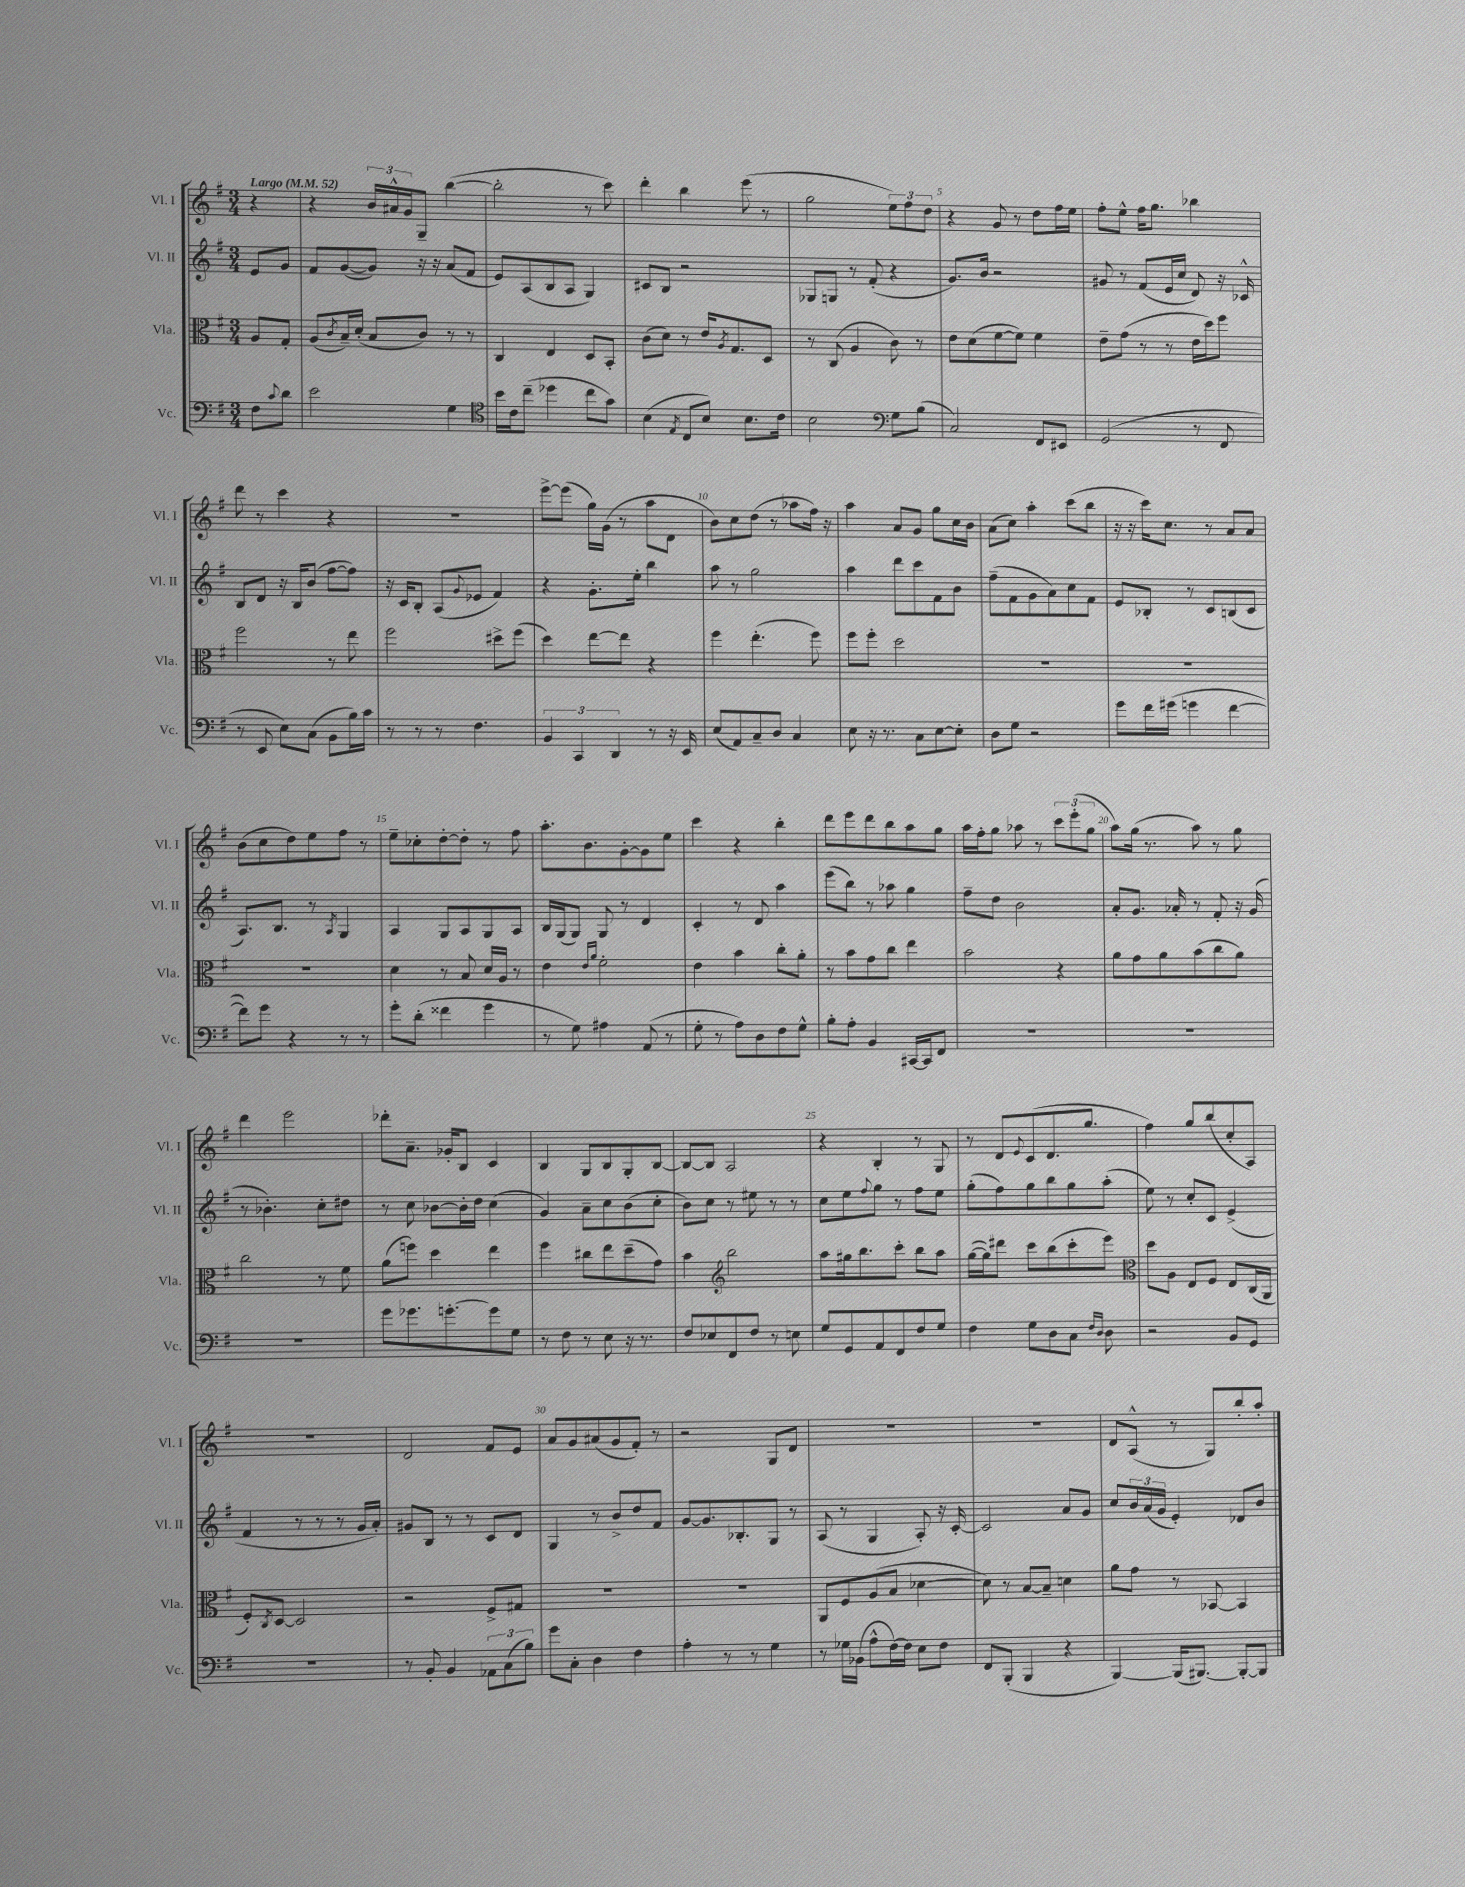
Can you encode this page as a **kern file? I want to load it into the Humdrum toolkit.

**kern	**kern	**kern	**kern
*part4	*part3	*part2	*part1
*staff4	*staff3	*staff2	*staff1
*I"Vc.	*I"Vla.	*I"Vl. II	*I"Vl. I
*I'Vc.	*I'Vla.	*I'Vl. II	*I'Vl. I
*clefF4	*clefC3	*clefG2	*clefG2
*k[f#]	*k[f#]	*k[f#]	*k[f#]
*M3/4	*M3/4	*M3/4	*M3/4
*MM52	*MM52	*MM52	*MM52
=	=	=	=
!	!	!	!LO:TX:a:B:t=Largo
8F#\L	8A/L	8e/L	4r
8qqc/	.	.	.
8d\J	8G'/J	8g/J	.
=1	=1	=1	=1
2e\	(8A/L	8f#/L	4r
.	8qc/	.	.
.	16B~/L)	([8g/	.
.	(16d'/JJ	.	.
.	8B/L	8g/J])	24b/LL
.	.	.	24a#X^^/
.	.	.	24g/J
.	8c/J)	16r	8G~/J
.	.	16r	.
4G\	8r	(8a/L	([4bb\
.	8r	8f#/J	.
=2	=2	=2	=2
*clefC4	*	*	*
16b\LL	4C/	8e/L)	2bb'\]
16c\J	.	.	.
(8cc~\J	.	(8A/	.
4dd-X\	4E/	8B/	.
.	.	8A/J	.
8cc\L	8D/L	4G/)	8r
8g\J)	8BB'/J	.	8ccc\)
=3	=3	=3	=3
(4B\	(8c\L	8c#X/L	4ddd'\
.	8d\J)	8B/J	.
8qE/	.	.	.
8C/L	8r	2r	4bb\
8B/J)	16e/KL	.	.
.	8qA/	.	.
.	8.G/	.	.
8.B\L	.	.	(8eee\
.	8D/J	.	8r
16c\Jk	.	.	.
=4	=4	=4	=4
2B\	8r	8G-X/L	2gg\
.	(8C/	8Gn/J	.
.	4A/	8r	.
.	.	(8f#'/	.
*clefF4	*	*	*
8G\L	8c\)	4r	12ee\L)
.	.	.	12ff#\
(8B\J	8r	.	.
.	.	.	12dd\J
=5	=5	=5	=5
2C/)	8e\L	8.g/L)	4r
.	(8d\	.	.
.	.	16b/Jk	.
.	[8f#\	2r	8g/
.	8f#\J])	.	8r
8FF#/L	4f#\	.	8dd\L
8EE#X/J	.	.	16ff#\L
.	.	.	16ee\JJ
=6	=6	=6	=6
(2GG/	8e~\L	8g#X/	8ff#'\L
.	(8g\J	8r	8ee^^\J
.	8r	(8f#/L	16ff#\KL
.	.	.	8.gg\J
.	8r	16e/L	.
.	.	16cc/JJ	.
8r	16e\LL	8d/)	4bb-X\
.	16dd\J)	.	.
8FF#/	8ff#\J	16r	.
.	.	16c-X^^/	.
!!LO:LB:g=z
=7	=7	=7	=7
8r	2ff#\	8B/L	8ddd\
8EE/	.	8d/J	8r
8E\L)	.	16r	4ccc\
.	.	16B/KL	.
(8C\J	.	(8b/J	.
8BB\L	8r	[8ff#\L	4r
16B\L)	8ee\	8ff#\J])	.
16c\JJ	.	.	.
=8	=8	=8	=8
8r	2ff#\	16r	2.r
.	.	16c/KL	.
8r	.	8B'/J	.
8r	.	(8A/L	.
.	.	8qqg/	.
4.F#\	.	8e-X/J	.
.	8dd#X^\L	4f#/)	.
.	(8ff#\J	.	.
=9	=9	=9	=9
6BB/	4dd\)	4r	[8eee^\L
.	.	.	(8eee\J]
6CC/	.	.	.
.	[8ee\L	8.g'\L	16gg\LL)
.	.	.	(16g\JJ
6DD/	.	.	.
.	8ee\J]	.	8r
.	.	16ee'\Jk	.
8r	4r	4bb\	8aa\L
16r	.	.	8d\J
16EE/	.	.	.
=10	=10	=10	=10
(8E/L	4ff#\	8aa\	8b\L)
8AA/)	.	8r	8cc\
8C~/	(4.ee'\	2gg\	(8dd\J
8D/J	.	.	8r
4C/	.	.	8aa-X\L
.	8ff#\)	.	16ff#\Jk)
.	.	.	16r
=11	=11	=11	=11
8E\	8ff#\L	4aa\	4aa\
16r	8ff#'\J	.	.
8.r	.	.	.
.	2dd\	8ddd\L	8a/L
8C\L	.	8ccc\	8g/J
[8E\	.	8f#\	8gg\L
8E'\J]	.	8b\J	16cc\L
.	.	.	16b\JJ
=12	=12	=12	=12
8D\L	2.r	(8ff#~\L	(8a\L
8G\J	.	8f#\	8cc\J)
2r	.	8g\	4aa'\
.	.	8a\)	.
.	.	8cc\	(8ccc\L
.	.	8f#\J	8bb\J
=13	=13	=13	=13
8g\L	2.r	8e/L	16r
.	.	.	16r
16f#\L	.	8B-X'/J	16ccc\KL)
(16g#X\JJ	.	.	8.cc\J
4gn\	.	8r	.
.	.	8c/L	8r
[4f#\	.	(8Bn/	8a/L
.	.	8c/J	8a/J
!!LO:LB:g=z
=14	=14	=14	=14
8f#\L])	2.r	8.A/L)	(8b\L
8g\J	.	.	8cc\
.	.	8.B/J	.
4r	.	.	8dd\)
.	.	8r	8ee\
.	.	8qA/	.
8r	.	4G/	8ff#\J
8r	.	.	8r
=15	=15	=15	=15
8g'\L	4d\	4A/	8ee~\L
(8d'\J	.	.	8cc-X'\
4f##X\	8r	8G/L	[8dd'\
.	8B/	8A/	8dd'\J]
4g\	16d/LL	8G/	8r
.	16A/JJ	.	.
.	8r	8A/J	8ff#\
=16	=16	=16	=16
8r	4e\	16B/LL	8.aa'\L
.	.	(16G/J	.
8G\)	.	8G/J)	.
.	.	.	8.b\
.	16qqe/LL	.	.
.	16qqa/JJ	.	.
4A#X\	2f#'\	8G/	.
.	.	8r	[8g'\
(8AA/	.	4d/	8g\]
8r	.	.	8ee\J
=17	=17	=17	=17
8G'\	4e\	4c'/	4ccc\
8r	.	.	.
8A\L)	4b\	8r	4r
8D\	.	8d/	.
8F#\	8cc'\L	4aa\	4bb'\
8G^^\J	8a'\J	.	.
=18	=18	=18	=18
8B'\L	8r	(8eee\L	8ddd\L
8A'\J	8b\L	8bb\J)	8eee\
4BB/	8g\	8r	8ddd\
.	8cc\J	8aa-X\	8bb\
[16CC#X/LL	4ee\	4gg\	8aa\
16CC#/J]	.	.	.
8FF#/J	.	.	8gg\J
=19	=19	=19	=19
2.r	2b\	8ff#~\L	16aa\LL
.	.	.	16ff#'\J
.	.	8dd\J	8gg\J
.	.	2b\	8aa-X\
.	.	.	8r
.	4r	.	12ccc\L
.	.	.	(12eee'\
.	.	.	12gg\J
=20	=20	=20	=20
2.r	8a\L	8a'/L	8aa\L)
.	8g\	8.g/J	(16gg\Jk
.	.	.	8.r
.	8a\	.	.
.	.	16a-X'/	.
.	(8b\	8r	8aa\)
.	8cc\	8f#'/	8r
.	8a\J)	16r	8gg\
.	.	(16g/	.
!!LO:LB:g=z
=21	=21	=21	=21
2.r	2cc\	8r	4ddd\
.	.	4.b-X'\)	.
.	.	.	2eee\
.	8r	8cc'\L	.
.	8f#\	8dd#X\J	.
=22	=22	=22	=22
8g\L	(8a\L	8r	8ddd-X'\L
8.g-X\	8ffn\J)	8cc\	8.a~\J
.	4dd\	[8b-X\L	.
[8.gn'\	.	.	16g-X'/KL
.	.	16b-'\L]	8B/J
.	.	16dd\JJ	.
8g\]	4ee\	(4cc\	4c/
8G\J	.	.	.
=23	=23	=23	=23
8r	4ff#\	4g/)	4B/
8F#\	.	.	.
8r	8cc#X\L	8a~\L	8G/L
8E\	8ee\	8cc\	8B/
16r	(8dd~\	(8b\	8G'/
8.r	.	.	.
.	8g\J)	8cc'\J	[8B/J
=24	=24	=24	=24
8F#/L	4b\	8b\L)	8B/L_
8E-X/	.	8cc\J	8B/J]
*	*clefG2	*	*
8FF#/	2bb\	8r	2A/
8F#/J	.	8ee#X\	.
8r	.	8r	.
8En\	.	8r	.
=25	=25	=25	=25
8G/L	8aa\L	8cc\L	4r
8GG/	16gg#X\k	8ee\	.
.	8.bb\	.	.
.	.	8qqff#/	.
8AA/	.	8gg\J	4B'/
8FF#/	8ccc'\J	8r	.
8F#/	8bb\L	8ff#\L	8r
8G/J	8aa\J	8ee\J	8G/
=26	=26	=26	=26
4F#\	([16gg\LL	(8gg'\L	8r
.	16gg\J])	.	.
.	8ddd#X\J	8ff#\)	8d/L
.	.	.	8qqe/
8G\L	8ccc\L	8gg\	(8c/
8D\	(8bb\	8bb\	8.d/
8C\J	8ccc'\	8gg\	.
.	.	.	8.gg/J
16qqF#/LL	.	.	.
16qqD/JJ	.	.	.
8D\	8eee\J)	(8aa'\J	.
=27	=27	=27	=27
*	*clefC3	*	*
2r	8dd\L	8ee\)	4ff#\)
.	8A\J	8r	.
.	8E/L	8cc'/L	8gg/L
.	8F#/J	8c/J	(8bb/
8BB/L	8E/L	(4e^/	8cc'/
8GG/J	(16C/L	.	8A/J)
.	16AA/JJ	.	.
!!LO:LB:g=z
=28	=28	=28	=28
2.r	8F#'/L)	4f#/	2.r
.	8qC/	.	.
.	[8D/J	.	.
.	2D/]	8r	.
.	.	8r	.
.	.	8r	.
.	.	16g/LL	.
.	.	16a'/JJ)	.
=29	=29	=29	=29
8r	2r	8g#X/L	2d/
8BB'/	.	8B/J	.
4BB/	.	8r	.
.	.	8r	.
12AA-X\L	8F#^/L	8c/L	8f#/L
(12C\	.	.	.
.	8G#X/J	8d/J	8e/J
12B\J)	.	.	.
=30	=30	=30	=30
8g\L	2.r	4G/	8a/L
8C'\J	.	.	8g/
4D\	.	8r	(8a#X/
.	.	8b^/L	8g/
4F#\	.	8dd/	8f#'/J)
.	.	8f#/J	8r
=31	=31	=31	=31
4A'\	2.r	[8g/L	2r
.	.	8.g/]	.
8r	.	.	.
.	.	8.B-X'/	.
8r	.	.	.
4G\	.	8G/J	8G/L
.	.	8r	8d/J
=32	=32	=32	=32
8r	8AA/L	(8A/	2.r
16G-X\LL	8F#/	8r	.
(16BB-X\JJ	.	.	.
8A^^\L	(8A/	4G/	.
[16F#\L)	8B/J	.	.
16F#\JJ]	.	.	.
8E\L	[4d-X\	8A'/)	.
8F#\J	.	16r	.
.	.	[16c'/	.
=33	=33	=33	=33
8FF#/L	8d-\])	2c/]	2.r
(8BBB'/J	8r	.	.
4BBB/	[8B/L	.	.
.	8B~/J]	.	.
4r	4dn\	8a/L	.
.	.	8g/J	.
=34	=34	=34	=34
[4BBB/)	8a\L	8cc/L	8d/L
.	8g\J	24b/L	(8A^^/J
.	.	(24a/	.
.	.	24g/JJ	.
(16BBB/KL]	8r	4e'/)	8r
[8.BBB#X/J)	.	.	.
.	[8BB-X/	.	8G/L)
8BBB#'/L_	4BB-/]	8d-X/L	8bb'/
8BBB#/J]	.	8b/J	8aa'/J
==	==	==	==
*-	*-	*-	*-
